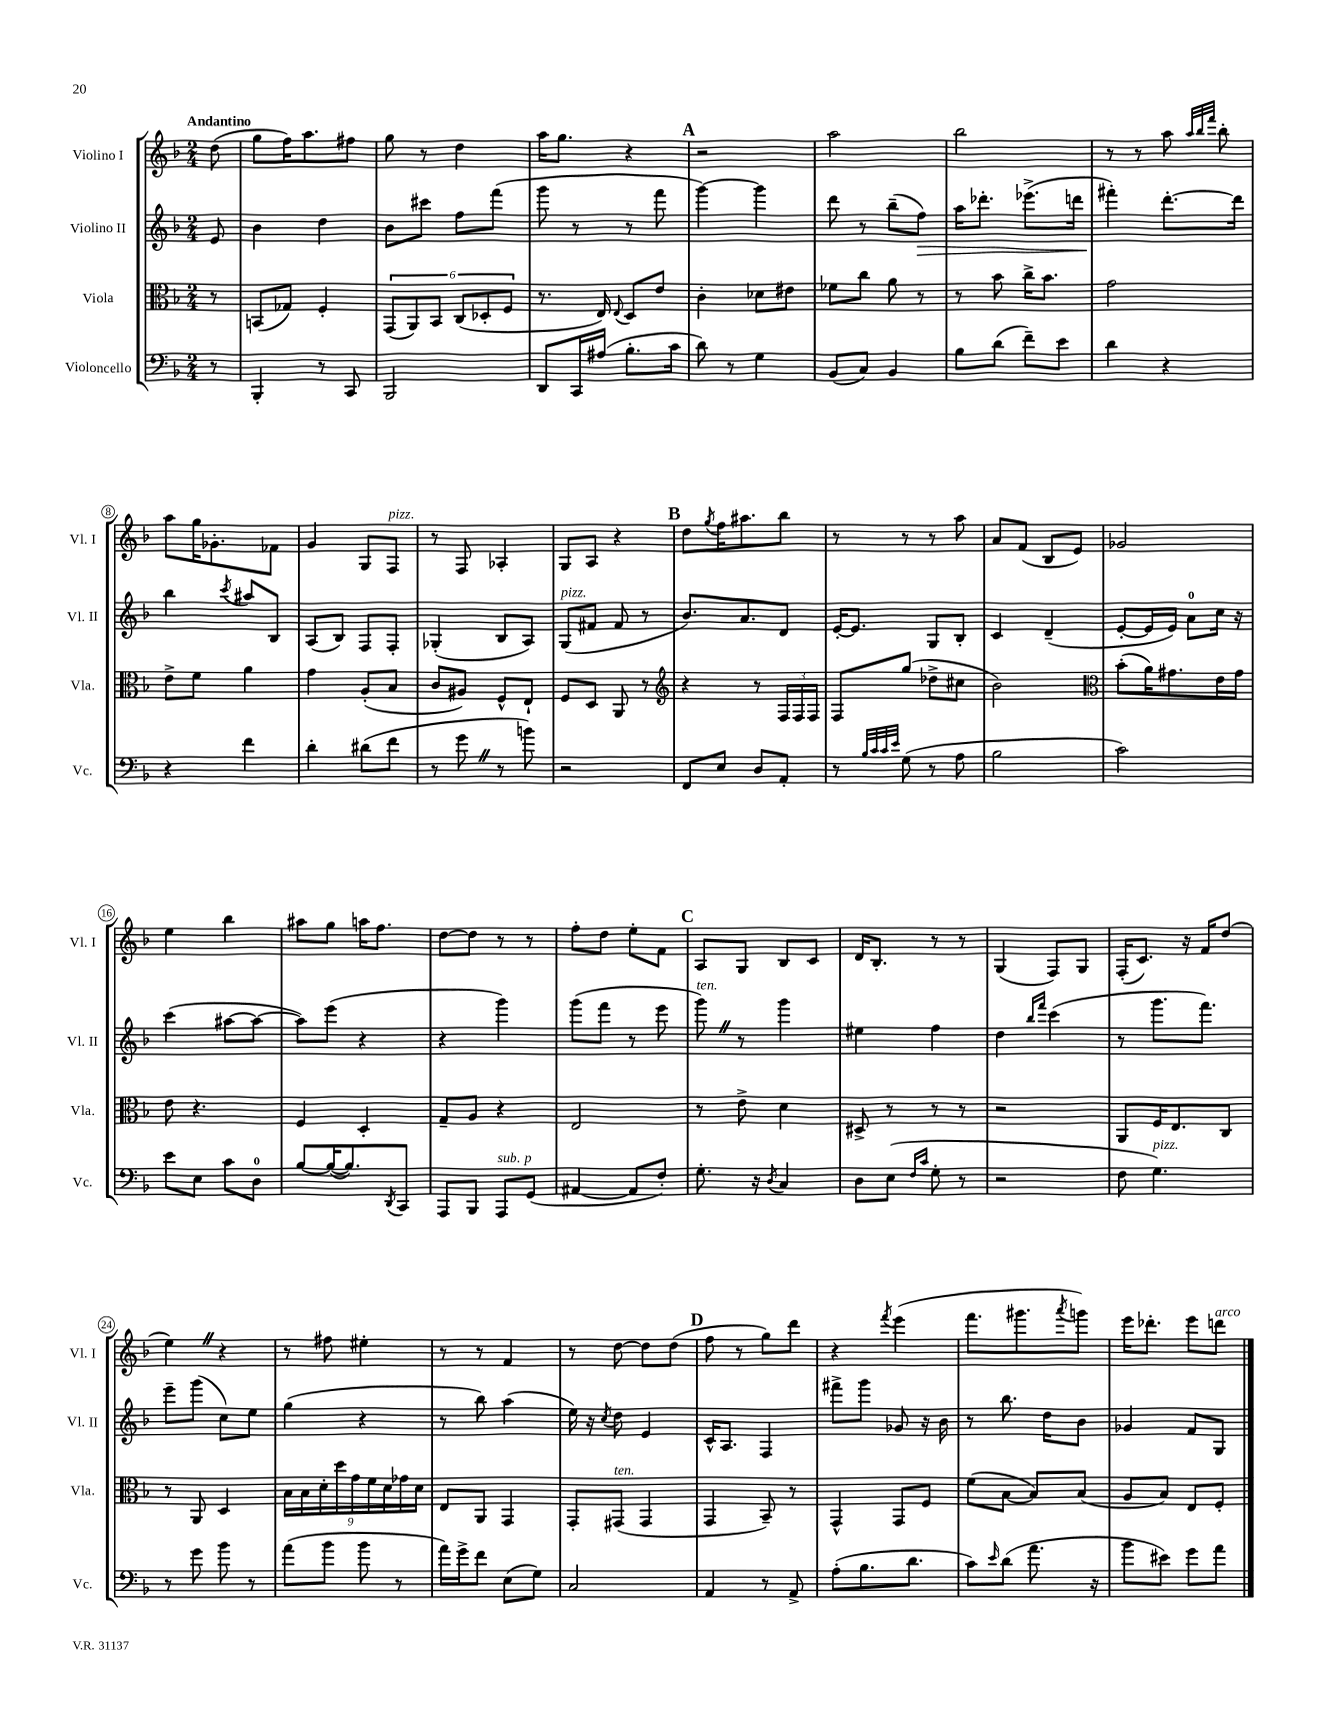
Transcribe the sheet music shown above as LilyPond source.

<<
\new StaffGroup <<
\new Staff = "s0" \with { instrumentName = "Violino I" shortInstrumentName = "Vl. I" } {
    \clef treble \key f \major \numericTimeSignature \time 2/4 \partial 8 \tempo "Andantino"
    d''8( |
    g''8 f''16) a''8. fis''8 |
    g''8 r8 d''4 |
    a''16 g''8. r4 |
    \mark \markup { \bold "A" } r2 |
    a''2 |
    bes''2 |
    r8 r8 a''8 \grace { a''32 bes''32 f'''32 } bes''8-. |
    a''8 g''16 ges'8.-. fes'8 |
    g'4 g8 f8^\markup { \italic "pizz." } |
    r8 f8 aes4-. |
    g8 a8 r4 |
    \mark \markup { \bold "B" } d''8 \acciaccatura { g''8 } f''16 ais''8. bes''8 |
    r8 r8 r8 a''8 |
    a'8 f'8( bes8 e'8) |
    ges'2 |
    e''4 bes''4 |
    ais''8 g''8 a''16 f''8. |
    d''8~ d''8 r8 r8 |
    f''8-. d''8 e''8-. f'8 |
    \mark \markup { \bold "C" } a8 g8 bes8 c'8 |
    d'16 bes8.-. r8 r8 |
    g4( f8) g8 |
    f16-.( c'8.) r16 f'16 d''8( |
    e''4) \once \override BreathingSign.text = \markup { \musicglyph "scripts.caesura.straight" } \breathe r4 |
    r8 fis''8 eis''4-. |
    r8 r8 f'4 |
    r8 d''8~ d''8 d''8( |
    \mark \markup { \bold "D" } f''8 r8 g''8) d'''8 |
    r4 \acciaccatura { f'''8 } e'''4( |
    f'''8. gis'''8. \acciaccatura { a'''8 } g'''8) |
    e'''16 des'''8.-. e'''8 d'''8^\markup { \italic "arco" } \bar "|." |
}
\new Staff = "s1" \with { instrumentName = "Violino II" shortInstrumentName = "Vl. II" } {
    \clef treble \key f \major \numericTimeSignature \time 2/4 \partial 8
    e'8 |
    bes'4 d''4 |
    bes'8 cis'''8 f''8 f'''8( |
    g'''8 r8 r8 f'''8 |
    \mark \markup { \bold "A" } g'''4~) g'''4 |
    d'''8 r8 bes''8--( f''8\>) |
    a''16 des'''8.-. ees'''8.->( d'''16 |
    fis'''4-.\!) d'''8.~-. d'''16 |
    bes''4 \acciaccatura { c'''8 } ais''8 bes8 |
    a8( bes8) f8 f8-. |
    ges4-.( bes8 a8) |
    g8^\markup { \italic "pizz." }( fis'8 fis'8 r8 |
    \mark \markup { \bold "B" } bes'8.) a'8. d'8 |
    e'16~-. e'8. g8 bes8-. |
    c'4 d'4--( |
    e'8~-. e'16 e'16) a'8-0 c''16 r16 |
    c'''4( ais''8~ ais''8~ |
    ais''8) e'''8( r4 |
    r4 g'''4) |
    g'''8( f'''8 r8 e'''8 |
    \mark \markup { \bold "C" } g'''8^\markup { \italic "ten." }) \once \override BreathingSign.text = \markup { \musicglyph "scripts.caesura.straight" } \breathe r8 g'''4 |
    eis''4 f''4 |
    d''4 \grace { bes''16 f'''16 } c'''4( |
    r8 g'''8. f'''8.) |
    e'''8-- g'''8( c''8) e''8 |
    g''4( r4 |
    r8 bes''8) a''4( |
    e''16) r16 \acciaccatura { c''8 } d''8 e'4 |
    \mark \markup { \bold "D" } c'16-^ a8. f4 |
    fis'''8-> g'''8 ges'8 r16 bes'16 |
    r8 bes''8. d''16 bes'8 |
    ges'4 f'8 g8 \bar "|." |
}
\new Staff = "s2" \with { instrumentName = "Viola" shortInstrumentName = "Vla." } {
    \clef alto \key f \major \numericTimeSignature \time 2/4 \partial 8
    r8 |
    b,8( ges8) f4-. |
    \tuplet 6/4 { g,8( a,8) bes,8 c8( des8-. f8 } |
    r8. e16) \appoggiatura { e8 } d8 e'8 |
    \mark \markup { \bold "A" } c'4-. des'8 eis'8 |
    fes'8 c''8 a'8 r8 |
    r8 bes'8 c''16-> bes'8. |
    g'2 |
    e'8-> f'8 a'4 |
    g'4 a8-.( bes8 |
    c'8 ais8) f8-^ e8-! |
    f8 d8 a,8 r8 |
    \mark \markup { \bold "B" } \clef treble r4 r8 \tuplet 3/2 { f16 f16 f16 } |
    f8 g''8( des''8-> cis''8 |
    bes'2) |
    \clef alto bes'8-.( a'16) gis'8. e'16 gis'16 |
    e'8 r4. |
    f4 d4-. |
    g8-- a8 r4 |
    e2 |
    \mark \markup { \bold "C" } r8 e'8-> d'4 |
    dis8-> r8 r8 r8 |
    r2 |
    a,8 f16 e8. c8 |
    r8 a,8 d4 |
    \tuplet 9/8 { bes16 bes16 d'16-. d''16 g'16 f'16 d'16 ges'16 d'16 } |
    e8 a,8 g,4 |
    g,8-. gis,8^\markup { \italic "ten." }( gis,4 |
    \mark \markup { \bold "D" } g,4 bes,8--) r8 |
    g,4-^ g,8 f8 |
    f'8( bes8~ bes8) bes8( |
    a8 bes8) e8 f8-. \bar "|." |
}
\new Staff = "s3" \with { instrumentName = "Violoncello" shortInstrumentName = "Vc." } {
    \clef bass \key f \major \numericTimeSignature \time 2/4 \partial 8
    r8 |
    bes,,4-. r8 c,8 |
    bes,,2 |
    d,8 c,16 ais16( bes8.-. c'16 |
    \mark \markup { \bold "A" } d'8) r8 g4 |
    bes,8( c8) bes,4 |
    bes8 d'8( f'8--) e'8 |
    d'4 r4 |
    r4 f'4 |
    d'4-. dis'8( f'8 |
    r8 g'8 \once \override BreathingSign.text = \markup { \musicglyph "scripts.caesura.straight" } \breathe r8 b'8) |
    r2 |
    \mark \markup { \bold "B" } f,8 e8 d8 a,8-. |
    r8 \grace { bes32 c'32 c'32 e'32 } g8( r8 a8 |
    bes2 |
    c'2) |
    e'8 e8 c'8 d8-0 |
    bes8~ bes16~( bes8.) \acciaccatura { d,8 } c,8 |
    a,,8 bes,,8 a,,8^\markup { \italic "sub. p" } g,8( |
    ais,4~ ais,8 f8-.) |
    \mark \markup { \bold "C" } g8.-. r16 \acciaccatura { d8 } c4 |
    d8 e8( \grace { f16 c'16 } g8-. r8 |
    r2 |
    f8 g4.^\markup { \italic "pizz." }) |
    r8 g'8 bes'8 r8 |
    a'8( bes'8 bes'8 r8 |
    a'16) g'16-> f'8 e8( g8) |
    c2 |
    \mark \markup { \bold "D" } a,4 r8 a,8-> |
    a8-.( bes8. d'8. |
    c'8) \grace { e'16 } d'8( a'8. r16 |
    bes'8 eis'8) g'8 a'8 \bar "|." |
}
>>
>>
\layout { \context { \Score \override BarNumber.stencil = #(make-stencil-circler 0.1 0.3 ly:text-interface::print) } }
